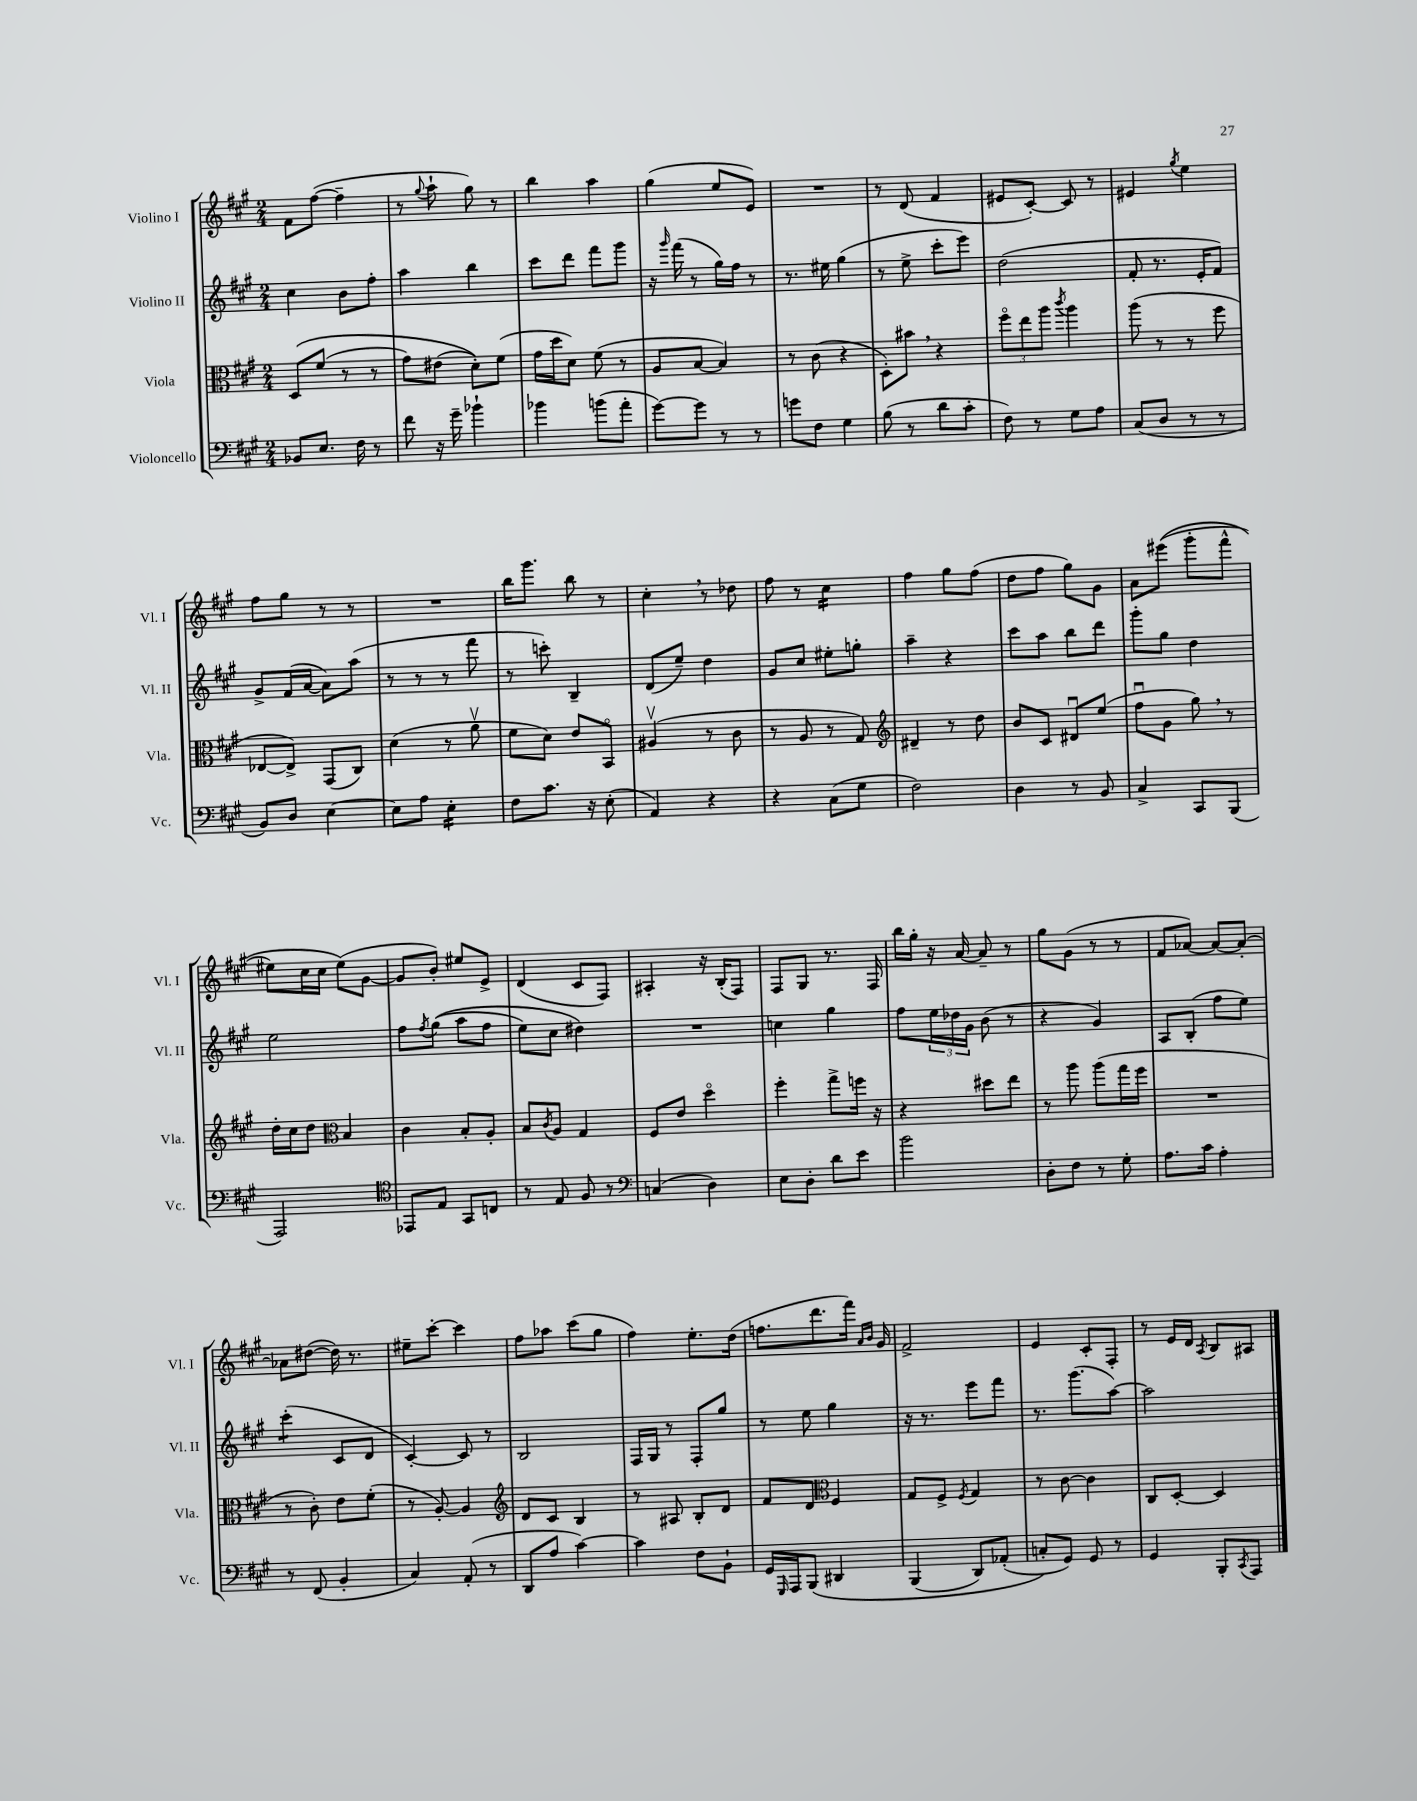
<<
\new StaffGroup <<
\new Staff = "s0" \with { instrumentName = "Violino I" shortInstrumentName = "Vl. I" } {
    \clef treble \key a \major \numericTimeSignature \time 2/4
    fis'8 fis''8~( fis''4-- |
    r8 \appoggiatura { gis''8 } a''8-! gis''8) r8 |
    b''4 a''4 |
    gis''4( e''8 e'8) |
    R2 |
    r8 d'8( fis'4 |
    eis'8 cis'8~-.) cis'8 r8 |
    eis'4 \acciaccatura { gis''8 } e''4 |
    fis''8 gis''8 r8 r8 |
    R2 |
    b''16 gis'''8. b''8 r8 |
    cis''4-. \breathe r8 des''8 |
    fis''8 r8 cis''4:16 |
    fis''4 gis''8 fis''8( |
    d''8 fis''8 gis''8) gis'8 |
    a'8 eis'''8(\( gis'''8-. fis'''8-^ |
    eis''8) cis''16 cis''16 eis''8(\) gis'8~ |
    gis'8 b'8-.) eis''8 e'8-> |
    d'4( cis'8 fis8) |
    ais4-. r16 b16-.( fis8) |
    fis8 gis8 r8. fis16 |
    b''16 gis''16-. r16 a'16~ a'8-- r8 |
    gis''8 gis'8( r8 r8 |
    fis'8 aes'8~) aes'8~ aes'8~-. |
    aes'8 dis''8~( dis''16) r8. |
    eis''8-- cis'''8~-. cis'''4 |
    fis''8 aes''8 cis'''8( gis''8 |
    fis''4) e''8.-. d''16( |
    f''8. d'''8. fis'''16) \grace { a'16 b'16 } gis'16 |
    fis'2-> |
    e'4 cis'8-. fis8-. |
    r8 e'16 d'16 \acciaccatura { a8 } b8 ais8 \bar "|." |
}
\new Staff = "s1" \with { instrumentName = "Violino II" shortInstrumentName = "Vl. II" } {
    \clef treble \key a \major \numericTimeSignature \time 2/4
    cis''4 b'8 fis''8-. |
    a''4 b''4 |
    cis'''8 d'''8 fis'''8 gis'''8 |
    r16 \grace { gis'''16 } fis'''16( r8 gis''16) fis''16 r8 |
    r8. eis''16 gis''4( |
    r8 e''8-> cis'''8-. e'''8) |
    d''2( |
    fis'8-. r8. e'16-. fis'8) |
    gis'8-> fis'16( a'16~ a'8) a''8( |
    r8 r8 r8 fis'''8 |
    r8 c'''8-.) b4-- |
    d'8( e''8--) d''4 |
    gis'8 cis''8 eis''8-. g''8-. |
    a''4-- r4 |
    cis'''8 a''8 b''8 d'''8 |
    gis'''8-. gis''8 d''4 |
    e''2 |
    fis''8 \acciaccatura { fis''8 } gis''8(\( a''8 fis''8 |
    e''8) cis''8 dis''4\) |
    R2 |
    c''4 gis''4 |
    fis''8 \tuplet 3/2 { e''16 des''16 gis'16 } b'8( r8 |
    r4 gis'4) |
    a8 b8-.( fis''8 e''8) |
    cis'''4:8-.( cis'8 d'8 |
    cis'4~-.) cis'8 r8 |
    b2 |
    fis16 gis16 r8 fis8-. gis''8 |
    r8 e''8 gis''4 |
    r16 r8. e'''8 fis'''8 |
    r8. gis'''8.( a''8~) |
    a''2 \bar "|." |
}
\new Staff = "s2" \with { instrumentName = "Viola" shortInstrumentName = "Vla." } {
    \clef alto \key a \major \numericTimeSignature \time 2/4
    d8\( fis'8( r8 r8 |
    gis'8) eis'8( d'8-.)\) fis'8( |
    gis'16 d''16 d'8) fis'8( r8 |
    a8 b8~ b4) |
    r8 cis'8( r4 |
    d8-.) bis'8 \breathe r4 |
    \tuplet 3/2 { fis''8\flageolet e''8 a''8 } \acciaccatura { cis'''8 } a''4 |
    a''8( r8 r8 fis''8 |
    ees8~ ees8->) gis,8( cis8) |
    d'4( r8 a'8\upbow |
    fis'8 d'8) e'8 b,8\flageolet |
    ais4\upbow( r8 cis'8 |
    r8 a8 r8 gis8) |
    \clef treble dis'4-- r8 d''8 |
    b'8 cis'8 dis'8\downbow e''8( |
    fis''8\downbow gis'8 gis''8) \breathe r8 |
    d''16-. cis''16 d''8 \clef alto b4 |
    cis'4 b8-. a8-. |
    b8 \acciaccatura { cis'8 } a8 gis4 |
    fis8 e'8 d''4\flageolet |
    fis''4-. gis''8-> f''16 r16 |
    r4 dis''8 e''8 |
    r8 a''8 a''8( gis''16 fis''16 |
    R2 |
    r8 cis'8-.) e'8 fis'8-.( |
    r8 a8~-.) a4 |
    \clef treble d'8 cis'8 b4 |
    r8 ais8 b8-. d'8 |
    fis'8 d'8 \clef alto fis4 |
    gis8 fis8-> \acciaccatura { fis8 } gis4 |
    r8 cis'8~ cis'4 |
    cis8 d8~-. d4 \bar "|." |
}
\new Staff = "s3" \with { instrumentName = "Violoncello" shortInstrumentName = "Vc." } {
    \clef bass \key a \major \numericTimeSignature \time 2/4
    bes,8 e8. fis16 r8 |
    fis'8 r16 gis'16-- bes'4-! |
    bes'4 b'8( a'8-. |
    gis'8~) gis'8 r8 r8 |
    g'8 fis8 gis4 |
    b8( r8 d'8 cis'8-. |
    fis8) r8 gis8 a8 |
    cis8( d8 r8 r8 |
    b,8) d8 e4~ |
    e8 a8 e4:16-. |
    fis8 cis'8. r16 e8-.( |
    a,4) r4 |
    r4 cis8( gis8 |
    fis2) |
    d4 r8 b,8 |
    cis4-> cis,8 b,,8( |
    a,,2) |
    \clef tenor ees,8 e8 gis,8 c8 |
    r8 e8 fis8 r8 |
    \clef bass c4( d4) |
    e8 d8-. d'8 e'8 |
    b'2 |
    d8-. fis8 r8 gis8-. |
    a8. cis'16 a4-. |
    r8 fis,8( b,4-. |
    cis4) a,8-.( r8 |
    d,8 a8 cis'4~) |
    cis'4 fis8 b,8-! |
    gis,16 \grace { gis,,16 } a,,16 b,,8\( dis,4 |
    b,,4( d,8) aes,8-.( |
    c8-.\) gis,8) gis,8 r8 |
    gis,4 b,,8-. \acciaccatura { cis,8 } a,,8 \bar "|." |
}
>>
>>
\layout { \context { \Score \remove "Bar_number_engraver" } }
